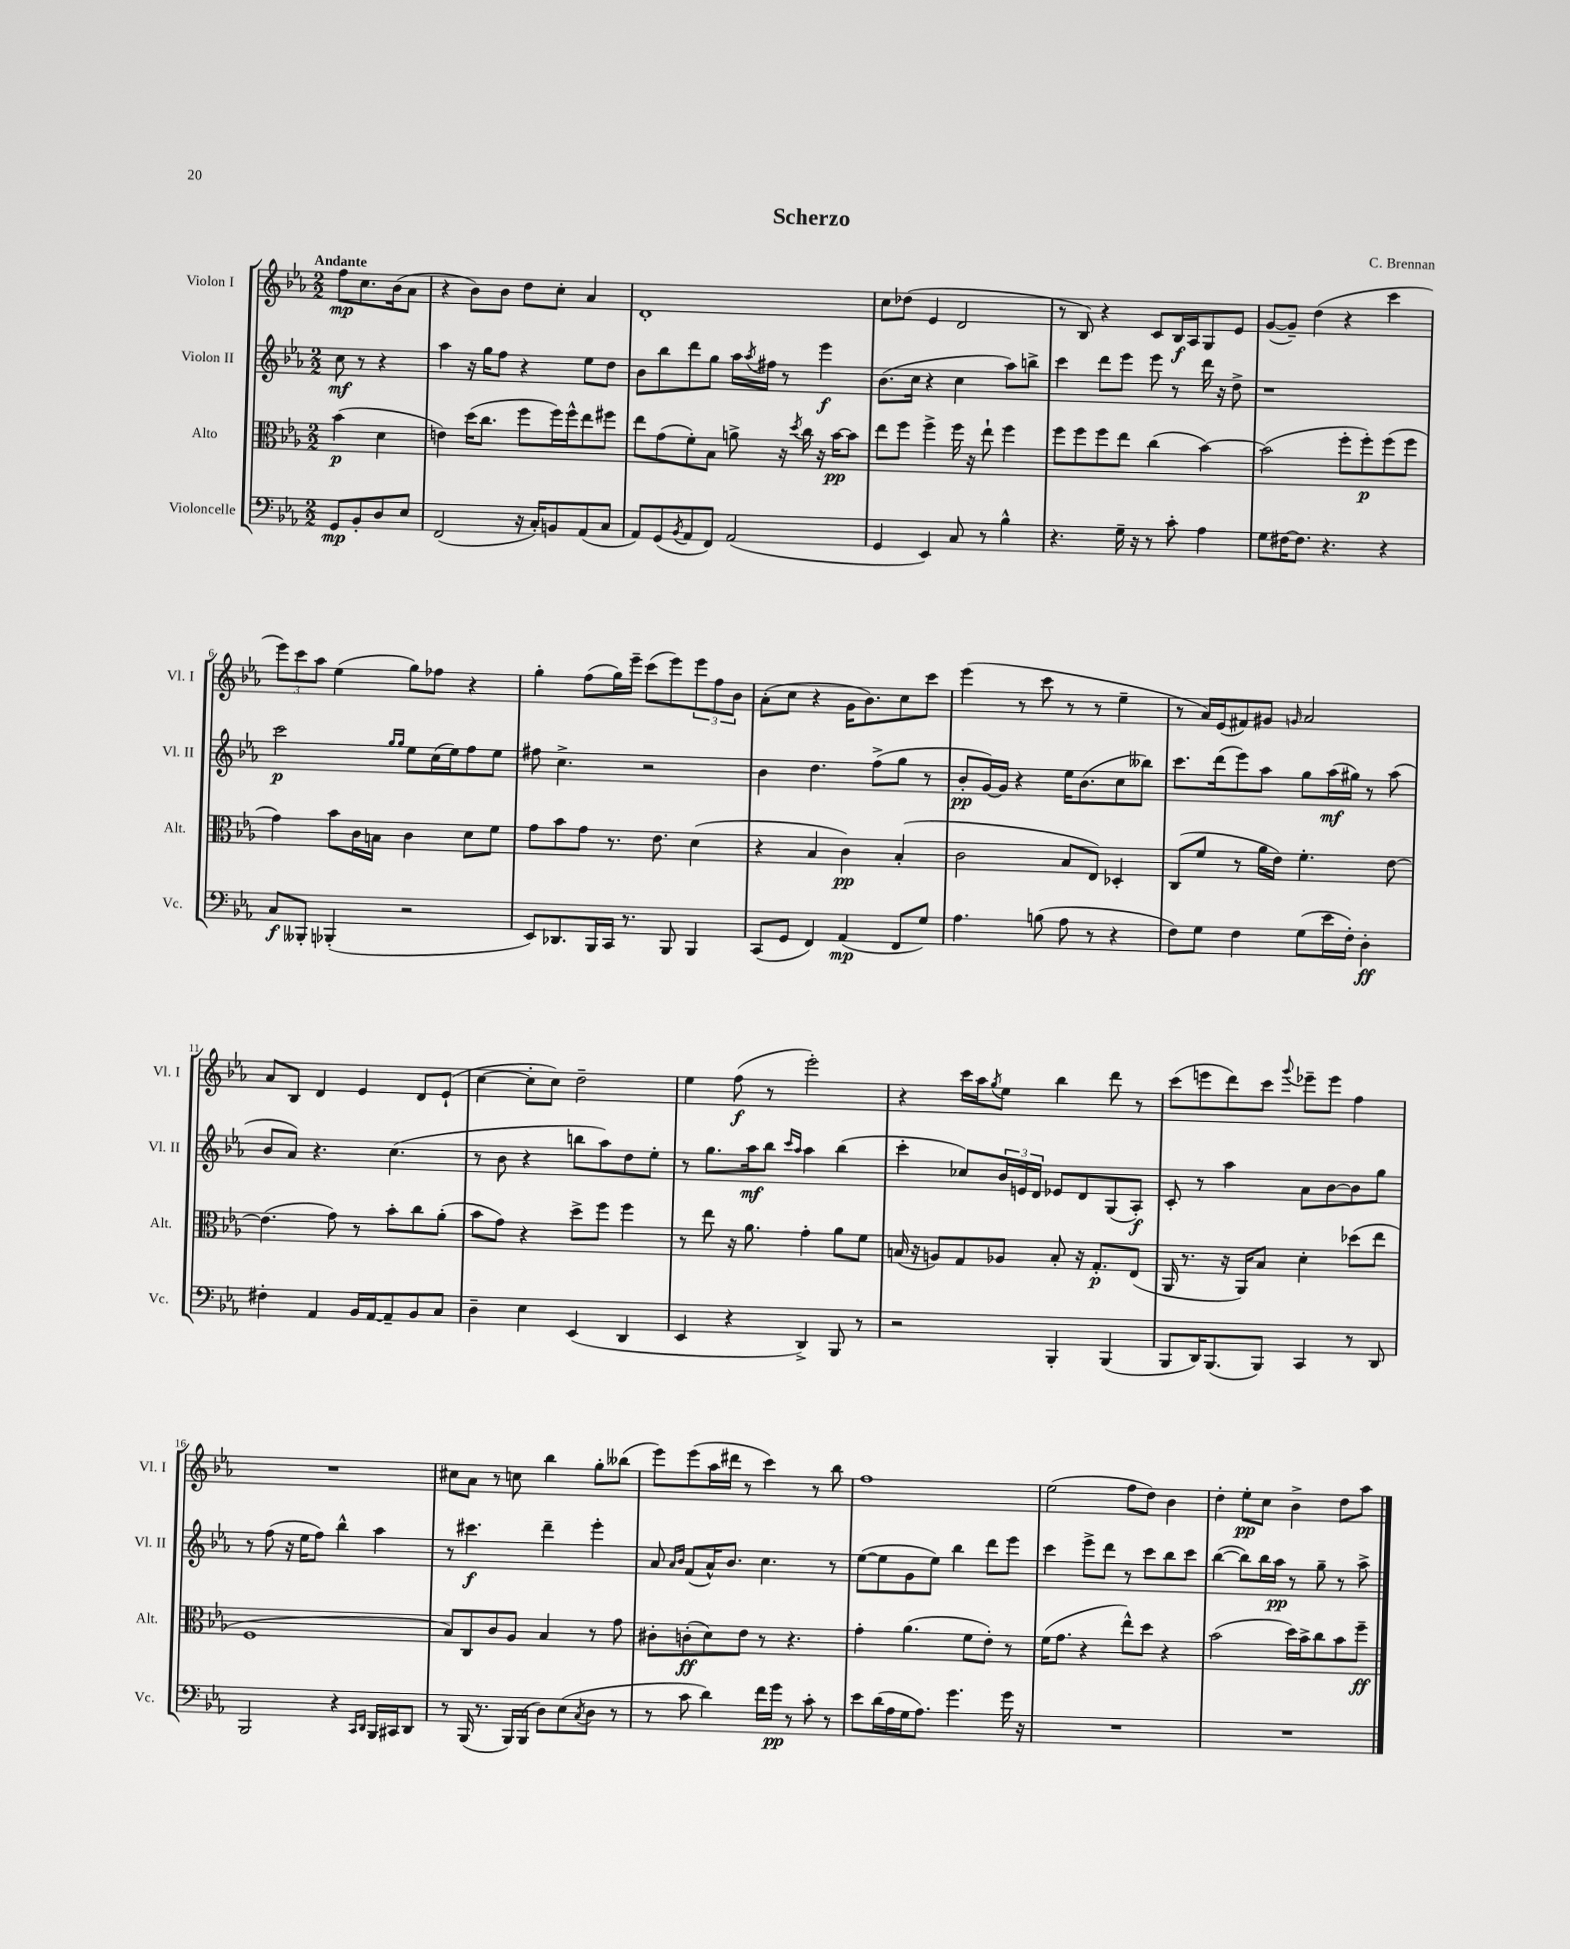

**kern	**dynam	**kern	**dynam	**kern	**dynam	**kern	**dynam
*part4	*part4	*part3	*part3	*part2	*part2	*part1	*part1
*staff4	*staff4	*staff3	*staff3	*staff2	*staff2	*staff1	*staff1
*I"Violoncelle	*	*I"Alto	*	*I"Violon II	*	*I"Violon I	*
*I'Vc.	*	*I'Alt.	*	*I'Vl. II	*	*I'Vl. I	*
*clefF4	*	*clefC3	*	*clefG2	*	*clefG2	*
*k[b-e-a-]	*	*k[b-e-a-]	*	*k[b-e-a-]	*	*k[b-e-a-]	*
*M2/2	*	*M2/2	*	*M2/2	*	*M2/2	*
=	=	=	=	=	=	=	=
!	!	!	!	!	!	!LO:TX:a:B:t=Andante	!
8GG/L	mp	(4b-\	p	8cc\	mf	8ff\L	mp
8BB-'/	.	.	.	8r	.	8.cc\	.
8D/	.	4d\	.	4r	.	.	.
.	.	.	.	.	.	(16b-\k	.
8E-/J	.	.	.	.	.	8a-\J	.
=1	=1	=1	=1	=1	=1	=1	=1
(2FF/	.	4en\)	.	4aa-\	.	4r	.
.	.	(16dd\KL	.	16r	.	8b-\L)	.
.	.	8.cc\J	.	16gg\KL	.	.	.
.	.	.	.	8ff\J	.	8b-\J	.
16r	.	8ff\L	.	4r	.	8dd\L	.
16C'/KL)	.	.	.	.	.	.	.
8BBn/	.	16ff\L)	.	.	.	8cc'\J	.
.	.	16ff^^\J	.	.	.	.	.
(8AA-/	.	8ee-\	.	8ee-\L	.	4a-/	.
8C/J	.	8ff#X\J	.	8dd\J	.	.	.
=2	=2	=2	=2	=2	=2	=2	=2
8AA-/L)	.	8ee-\L	.	8b-\L	.	1d'	.
(8GG/	.	(8g\	.	8bb-\	.	.	.
8qBB-/	.	.	.	.	.	.	.
8AA-/	.	8f'\)	.	8ddd\	.	.	.
8FF/J)	.	8B-\J	.	8gg\J	.	.	.
(2AA-/	.	8an^\	.	16aa-\LL	.	.	.
.	.	.	.	8qaa-/	.	.	.
.	.	.	.	16ff#X\JJ	.	.	.
.	.	16r	.	8r	.	.	.
.	.	8qdd/	.	.	.	.	.
.	.	16cc\	.	.	.	.	.
.	.	16r	.	4eee-\	f	.	.
.	.	[16b-\KL	pp	.	.	.	.
.	.	8b-\J]	.	.	.	.	.
=3	=3	=3	=3	=3	=3	=3	=3
4GG/	.	8ee-\L	.	(8.b-\L	.	8cc\L	.
.	.	8ff\J	.	.	.	(8dd-X\J	.
.	.	.	.	16cc\Jk	.	.	.
4EE-/)	.	4ff^\	.	4r	.	4e-/	.
8C/	.	16ff\	.	4cc\	.	2d/	.
.	.	16r	.	.	.	.	.
8r	.	8ee-`\	.	.	.	.	.
4B-^^\	.	4ff\	.	8aa-\L)	.	.	.
.	.	.	.	8bbn^\J	.	.	.
=4	=4	=4	=4	=4	=4	=4	=4
4.r	.	8ff\L	.	4ccc\	.	8r	.
.	.	8ff\	.	.	.	8B-/)	.
.	.	8ff\	.	8ddd\L	.	4r	.
16G~\	.	8ee-\J	.	8eee-\J	.	.	.
16r	.	.	.	.	.	.	.
8r	.	(4cc\	.	8eee-\	.	8c/L	.
8c'\	.	.	.	8r	.	16B-/L	f
.	.	.	.	.	.	16A-/J	.
4A-\	.	[4b-\)	.	16ddd\	.	8G/	.
.	.	.	.	16r	.	.	.
.	.	.	.	8dd^\	.	8e-/J	.
=5	=5	=5	=5	=5	=5	=5	=5
8G\L	.	(2b-\]	.	1r	.	([8g/L	.
[16F#X\K	.	.	.	.	.	8g~/J])	.
8.F#\J]	.	.	.	.	.	.	.
.	.	.	.	.	.	(4dd\	.
4.r	.	.	.	.	.	.	.
.	.	8ff'\L	.	.	.	4r	.
.	.	8ff'\)	p	.	.	.	.
4r	.	(8ff\	.	.	.	4ccc\	.
.	.	8ff\J	.	.	.	.	.
!!LO:LB:g=z
=6	=6	=6	=6	=6	=6	=6	=6
8C/L	f	4g\)	.	2ccc\	p	12eee-\L)	.
.	.	.	.	.	.	12ccc\	.
8BBB--X'/J	.	.	.	.	.	.	.
.	.	.	.	.	.	12aa-\J	.
(4BBB-X'/	.	8b-\L	.	.	.	(4ee-\	.
.	.	16c\L	.	.	.	.	.
.	.	16Bn\JJ	.	.	.	.	.
.	.	.	.	16qqgg/LL	.	.	.
.	.	.	.	16qqgg/JJ	.	.	.
2r	.	4c\	.	8ee-\L	.	8gg\L)	.
.	.	.	.	(16cc\L	.	8ff-X\J	.
.	.	.	.	16ee-\J)	.	.	.
.	.	8d\L	.	8ff\	.	4r	.
.	.	8f\J	.	8ee-\J	.	.	.
=7	=7	=7	=7	=7	=7	=7	=7
8EE-/L)	.	8g\L	.	8ff#X\	.	4gg'\	.
8.DD-X/	.	8b-\	.	4.cc^\	.	.	.
.	.	8g\J	.	.	.	(8ff\L	.
16BBB-/L	.	.	.	.	.	.	.
16CC/JJ	.	8.r	.	.	.	16gg\L)	.
8.r	.	.	.	.	.	16eee-~\JJ	.
.	.	.	.	2r	.	(8ccc\L	.
.	.	8.e-\	.	.	.	.	.
8BBB-/	.	.	.	.	.	8eee-\)	.
4BBB-/	.	(4d\	.	.	.	12eee-\	.
.	.	.	.	.	.	12ff\	.
.	.	.	.	.	.	12b-\J	.
=8	=8	=8	=8	=8	=8	=8	=8
(8CC/L	.	4r	.	4b-\	.	(8a-'\L	.
8GG/J	.	.	.	.	.	8cc\J	.
4FF/)	.	4B-/	.	4.dd\	.	4r	.
(4AA-/	mp	4c\)	pp	.	.	16g\KL	.
.	.	.	.	.	.	8.b-\)	.
.	.	.	.	(8ff^\L	.	.	.
8FF/L	.	(4B-'/	.	8gg\J	.	8cc\	.
8G/J)	.	.	.	8r	.	8ccc\J	.
=9	=9	=9	=9	=9	=9	=9	=9
4.A-\	.	2c\	.	8b-'/L	pp	(4eee-\	.
.	.	.	.	[16g/L)	.	.	.
.	.	.	.	16g/JJ]	.	.	.
.	.	.	.	4r	.	8r	.
(8Bn\	.	.	.	.	.	8ccc\	.
8A-\	.	8B-/L	.	16ee-\KL	.	8r	.
.	.	.	.	(8.b-\	.	.	.
8r	.	8E-/J)	.	.	.	8r	.
4r	.	4D-X'/	.	8cc\	.	4ee-~\	.
.	.	.	.	8bb--X\J)	.	.	.
=10	=10	=10	=10	=10	=10	=10	=10
8F\L)	.	(8C/L	.	8.ccc\L	.	8r	.
8G\J	.	8f/J	.	.	.	16a-/LL)	.
.	.	.	.	(16ddd\k	.	(16e-/J	.
4F\	.	8r	.	8eee-\)	.	8f#X/)	.
.	.	16a-\LL	.	8aa-\J	.	8g#X/J	.
.	.	16e-\JJ)	.	.	.	.	.
.	.	.	.	.	.	16qqgn/	.
(8G\L	.	4.f'\	.	8gg\L	.	2a-/	.
16e-\L	.	.	.	(16aa-\L	mf	.	.
16F'\JJ)	.	.	.	16gg#X\JJ)	.	.	.
4D'\	ff	.	.	8r	.	.	.
.	.	[8e-\	.	(8aa-\	.	.	.
!!LO:LB:g=z
=11	=11	=11	=11	=11	=11	=11	=11
4F#X'\	.	(4.e-\]	.	8b-/L	.	8a-/L	.
.	.	.	.	8a-/J)	.	8B-/J	.
4AA-/	.	.	.	4.r	.	4d/	.
.	.	8g\)	.	.	.	.	.
16BB-/LL	.	8r	.	.	.	4e-/	.
[16AA-/J	.	.	.	.	.	.	.
8AA-~/]	.	8b-'\L	.	(4.cc\	.	.	.
8BB-/	.	8cc\	.	.	.	8d/L	.
8C/J	.	(8a-'\J	.	.	.	(8e-`/J	.
=12	=12	=12	=12	=12	=12	=12	=12
4D~\	.	8b-\L	.	8r	.	[4cc\	.
.	.	8g\J)	.	8b-\	.	.	.
4E-\	.	4r	.	4r	.	8cc'\L]	.
.	.	.	.	.	.	8cc\J)	.
(4EE-/	.	8dd^\L	.	8bbn\L	.	2dd~\	.
.	.	8ff\J	.	8aa-\)	.	.	.
4DD/	.	4ff\	.	8dd\	.	.	.
.	.	.	.	8ee-'\J	.	.	.
=13	=13	=13	=13	=13	=13	=13	=13
4EE-/	.	8r	.	8r	.	4ee-\	.
.	.	8ee-\	.	8.gg\L	.	.	.
4r	.	16r	.	.	.	(8ff\	f
.	.	8.a-\	.	16aa-\k	mf	.	.
.	.	.	.	8bb-\J	.	8r	.
.	.	.	.	16qqccc/LL	.	.	.
.	.	.	.	16qqaa-/JJ	.	.	.
4DD^/)	.	4g'\	.	4aa-\	.	2eee-'\)	.
8BBB-/	.	8a-\L	.	(4bb-\	.	.	.
8r	.	8f\J	.	.	.	.	.
=14	=14	=14	=14	=14	=14	=14	=14
2r	.	(16Bn/	.	4ccc'\	.	4r	.
.	.	16r	.	.	.	.	.
.	.	8An/L)	.	.	.	.	.
.	.	8G/	.	8cc-X/L)	.	16ccc\LL	.
.	.	.	.	.	.	16aa-\J	.
.	.	.	.	.	.	8qgg/	.
.	.	8A-X/J	.	24b-/L	.	8ee-\J	.
.	.	.	.	24en/	.	.	.
.	.	.	.	24d/JJ	.	.	.
4BBB-'/	.	8B'/	.	8e-X/L	.	4bb-\	.
.	.	16r	.	8d/	.	.	.
.	.	8.G'/L	p	.	.	.	.
(4BBB-/	.	.	.	(8G/	.	8ddd\	.
.	.	(8E-/J	.	8A-'/J)	f	8r	.
=15	=15	=15	=15	=15	=15	=15	=15
8BBB-/L	.	16AA-/	.	8c'/	.	(8ccc\L	.
.	.	8.r	.	.	.	.	.
16DD/K)	.	.	.	8r	.	8eeen\	.
(8.BBB-/	.	.	.	.	.	.	.
.	.	16r	.	4aa-\	.	8ddd\)	.
.	.	16AA-/KL)	.	.	.	.	.
8BBB-/J)	.	8B-/J	.	.	.	8ccc\J	.
.	.	.	.	.	.	8qqggg/	.
4CC/	.	4d'\	.	8a-\L	.	8eee-X~\L	.
.	.	.	.	[8b-\	.	8eee-\J	.
8r	.	(8dd-X\L	.	8b-\]	.	4ff\	.
8DD/	.	8ee-\J	.	8gg\J	.	.	.
!!LO:LB:g=z
=16	=16	=16	=16	=16	=16	=16	=16
2BBB-/	.	1F	.	8r	.	1r	.
.	.	.	.	(8ff\	.	.	.
.	.	.	.	16r	.	.	.
.	.	.	.	16ee-\KL	.	.	.
.	.	.	.	8ff\J)	.	.	.
4r	.	.	.	4bb-^^\	.	.	.
16qqCC/LL	.	.	.	.	.	.	.
16qqDD/JJ	.	.	.	.	.	.	.
16BBB-/LL	.	.	.	4aa-\	.	.	.
16CC#X/J	.	.	.	.	.	.	.
8DD/J	.	.	.	.	.	.	.
=17	=17	=17	=17	=17	=17	=17	=17
8r	.	8B-/L)	.	8r	.	8cc#X\L	.
(16BBB-/	.	8C/	.	4.ccc#X\	f	8a-\J	.
8.r	.	.	.	.	.	.	.
.	.	8c/	.	.	.	8r	.
16BBB-/LL)	.	8A-/J	.	.	.	8ccn\	.
(16BBB-/JJ	.	.	.	.	.	.	.
8D\L)	.	4B-/	.	4ddd~\	.	4bb-\	.
(8E-\	.	.	.	.	.	.	.
8qC/	.	.	.	.	.	.	.
8D\J	.	8r	.	4eee-'\	.	8gg'\L	.
8r	.	8g\	.	.	.	(8bb--X\J	.
=18	=18	=18	=18	=18	=18	=18	=18
8r	.	8c#X'\L	.	8a-/	.	8eee-\L)	.
.	.	.	.	16qqa-/LL	.	.	.
.	.	.	.	16qqb-/JJ	.	.	.
8c\	.	(8cn'\	ff	(8f/L	.	(8eee-\	.
4d\)	.	8d\)	.	16a-^^/K)	.	16aa-\L	.
.	.	.	.	8.b-/J	.	16ddd#X\JJ	.
.	.	8e-\J	.	.	.	8r	.
16f\LL	.	8r	.	4.cc\	.	4ccc\)	.
16g\JJ	pp	.	.	.	.	.	.
8r	.	4.r	.	.	.	.	.
8c'\	.	.	.	.	.	8r	.
8r	.	.	.	8r	.	8bb-\	.
=19	=19	=19	=19	=19	=19	=19	=19
8e-\L	.	4g'\	.	([8ee-\L	.	1ff	.
(16d\L	.	.	.	8ee-\]	.	.	.
16A-\	.	.	.	.	.	.	.
16G\J	.	(4.a-\	.	8g\	.	.	.
8.A-\J)	.	.	.	.	.	.	.
.	.	.	.	8ee-\J)	.	.	.
4.g\	.	.	.	4bb-\	.	.	.
.	.	8f\L	.	.	.	.	.
.	.	8e-'\J)	.	8ddd\L	.	.	.
16g\	.	8r	.	8eee-\J	.	.	.
16r	.	.	.	.	.	.	.
=20	=20	=20	=20	=20	=20	=20	=20
1r	.	(16f\KL	.	4ccc\	.	(2ee-\	.
.	.	8.g\J	.	.	.	.	.
.	.	4r	.	8eee-^\L	.	.	.
.	.	.	.	8ddd\J	.	.	.
.	.	8ee-^^\L)	.	8r	.	8ff\L	.
.	.	8dd\J	.	8ccc\L	.	8dd\J)	.
.	.	4r	.	8bb-\	.	4b-\	.
.	.	.	.	8ccc\J	.	.	.
=21	=21	=21	=21	=21	=21	=21	=21
1r	.	(2b-\	.	([4bb-\	.	4dd'\	.
.	.	.	.	8bb-\L])	.	8ee-'\L	pp
.	.	.	.	16bb-\L	.	8cc\J	.
.	.	.	.	16aa-\JJ	pp	.	.
.	.	16dd\LL)	.	8r	.	4b-^\	.
.	.	16b-^\J	.	.	.	.	.
.	.	8cc\	.	8gg~\	.	.	.
.	.	8b-\	.	8r	.	8dd\L	.
.	.	8ff~\J	ff	8aa-^\	.	8aa-\J	.
==	==	==	==	==	==	==	==
*-	*-	*-	*-	*-	*-	*-	*-
